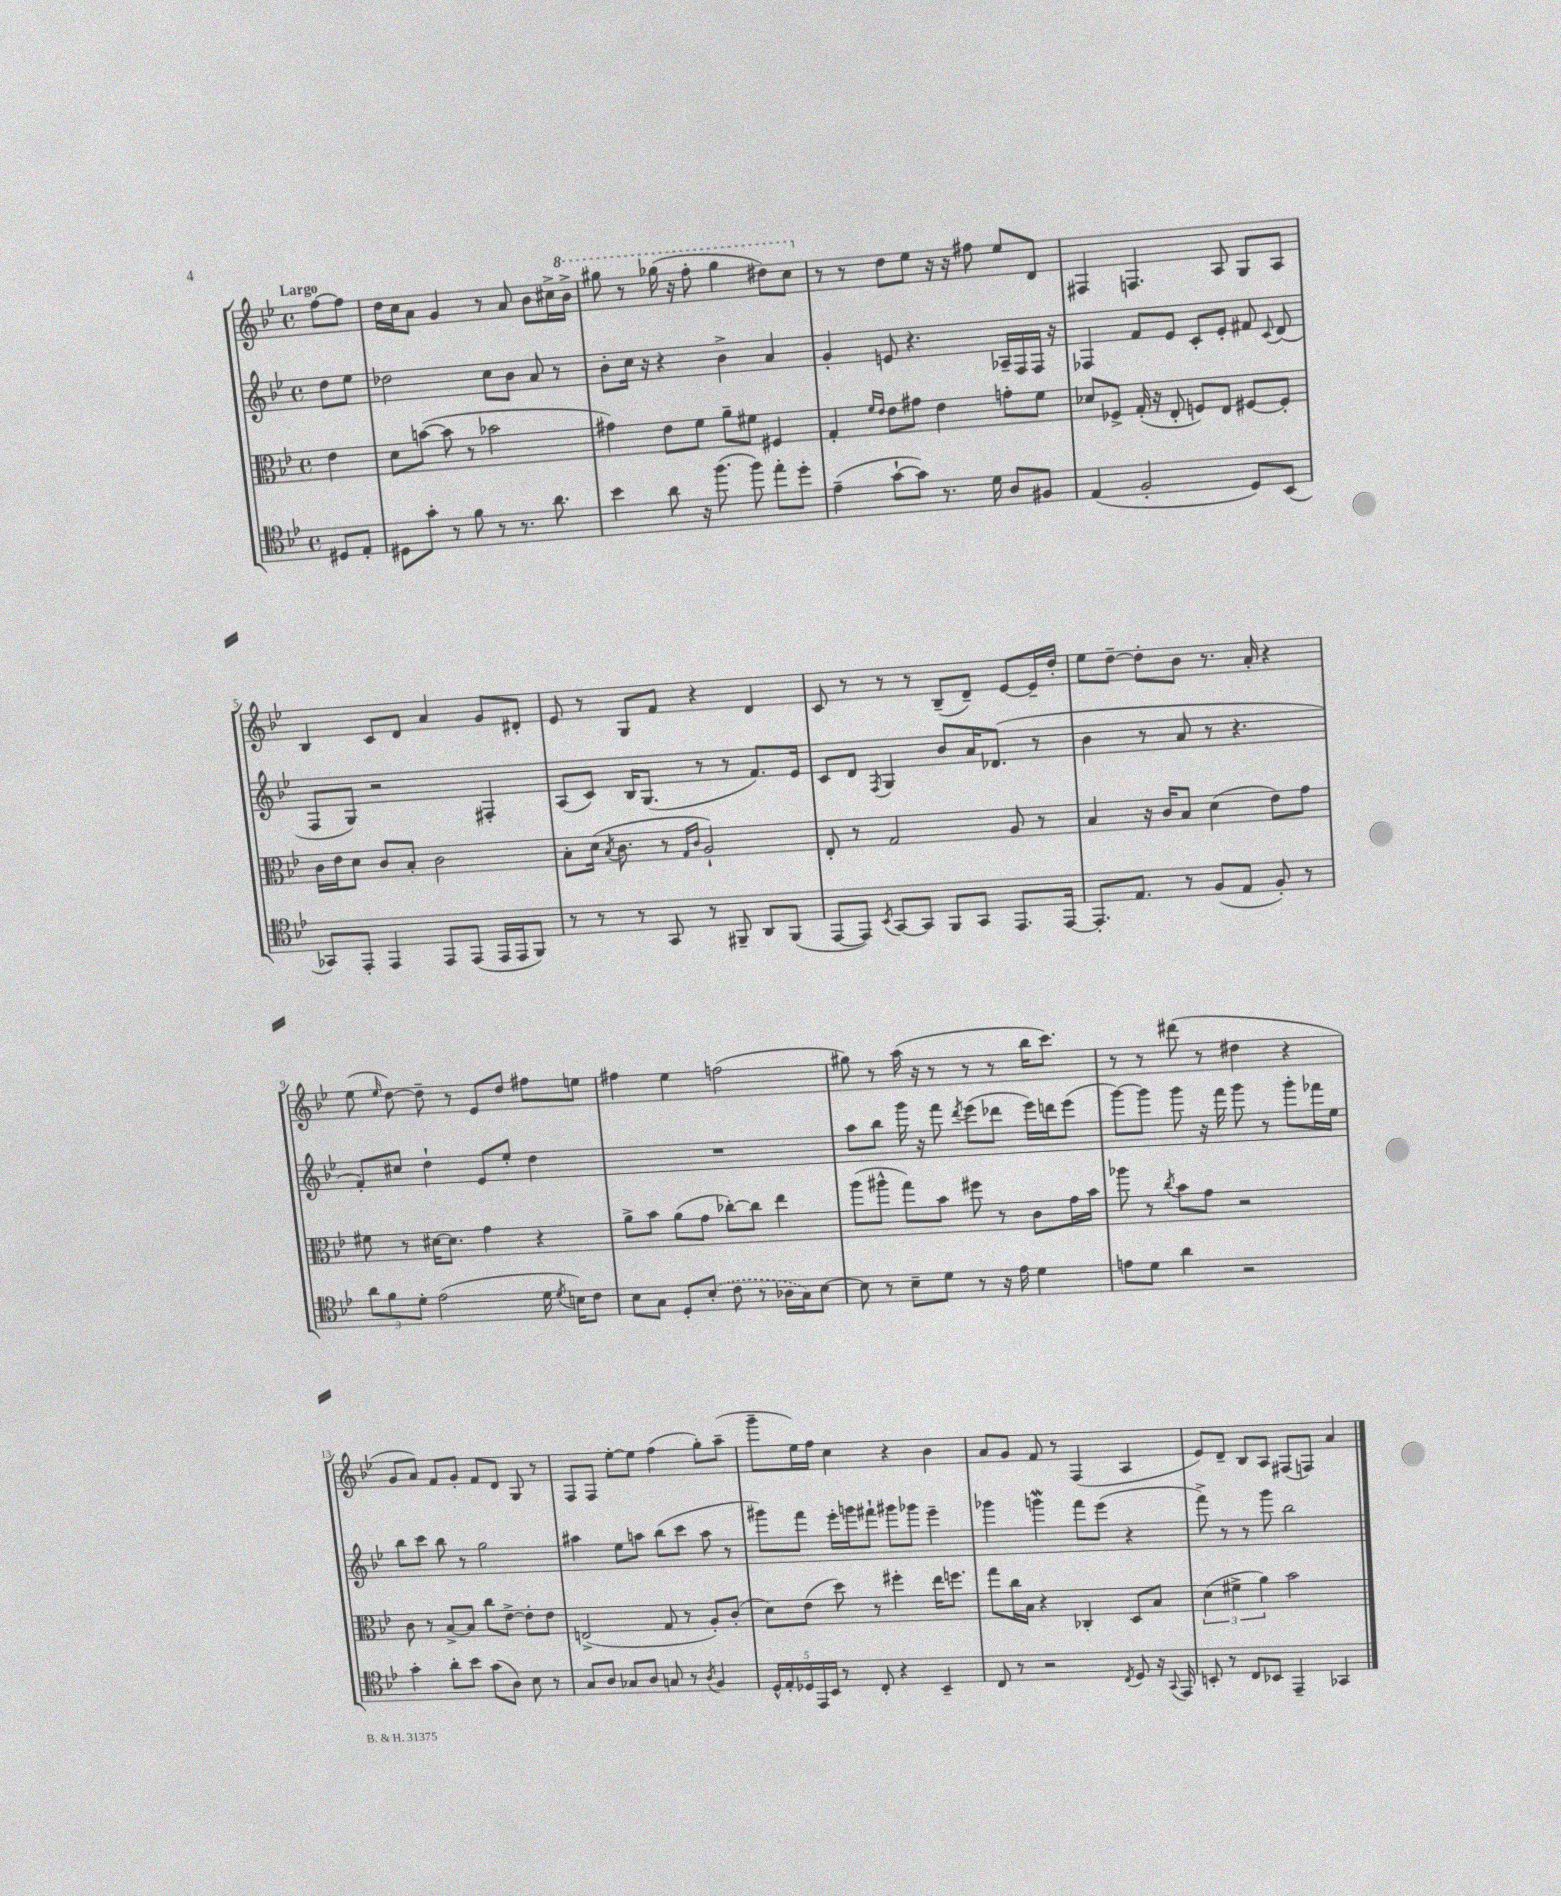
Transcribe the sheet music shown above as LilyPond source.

<<
\new StaffGroup <<
\new Staff = "s0" {
    \clef treble \key bes \major \defaultTimeSignature \time 4/4 \partial 4 \tempo "Largo"
    \autoBeamOff f''8[~ f''8] |
    d''16[ c''16 a'8] g'4 r8 a'8 bes'8[ cis''16-> \ottava #1 bes''16]-> |
    gis'''8 r8 ges'''16( r16 f'''8-. ges'''4 dis'''8[) c'''8] \ottava #0 |
    r8 r8 d''8[ ees''8] r16 r16 fis''8 ees''8[ d'8] |
    fis4 f4. a8 g8[ a8] |
    bes4 c'8[ d'8] a'4 g'8[ dis'8]-. |
    ees'8 r8 g8[ f'8] r4 d'4 |
    c'8 r8 r8 r8 bes8[--( d'8]--) ees'8[~ ees'16-- d''16]-. |
    ees''8[ d''8]~-- d''8[-. bes'8] r8. a'16-. r4 |
    ees''8( \grace { ees''16 } d''8~) d''8-- r8 ees'8[ d''8] fis''8[ e''8] |
    fis''4 ees''4 f''2( |
    gis''8) r8 a''16( r16 r8 r8 r8 bes''16[ c'''8.]) |
    r8 r8 dis'''8( r8 dis''4 r4 |
    g'8[ a'8]) f'8[ g'8]-. f'8[ d'8] g8 r8 |
    f8[ f8] ees''8[~-. ees''8] f''4( g''8[-.) a''8]--( |
    g'''8[-- ees''16) f''16] c''4 r4 bes'4 |
    a'8[ g'8] f'8 r8 f4( a4 |
    ees'8[) d'8]-- bes8[ a8] fis8[( f8]) a'4 \bar "|." |
}
\new Staff = "s1" {
    \clef treble \key bes \major \defaultTimeSignature \time 4/4 \partial 4
    \autoBeamOff d''8[ ees''8] |
    des''2 c''8[ bes'8] a'8 r8 |
    bes'8[-. c''16] r16 r4 bes'4-> a'4 |
    g'4-. e'8 r4. aes16[-- f16 f16] r16 |
    fes4 f'8[ ees'8] c'8[-. ees'8]-. fis'8 \appoggiatura { c'8 } d'8( |
    f8[ g8]) r2 fis4-. |
    a8[( c'8]) bes16[ g8.]( r8 r8 f'8.[) ees'16] |
    c'8[ d'8] \acciaccatura { f8 } g4 bes'8[ a'16 des'8.]( r8 |
    bes'4 r8 a'8 r8 r4. |
    f'8[-.) cis''8] d''4-! ees'8[ ees''8]-. d''4 |
    R1 |
    a''8[ bes''8] g'''16 r16 f'''8 \acciaccatura { d'''8 } ees'''8[( des'''8] ees'''16[) d'''16 ees'''8]( |
    g'''8[~) g'''8] g'''8 r16 f'''16 g'''8 r8 g'''8[-. fes'''16 ees''16] |
    bes''8[ c'''8] bes''8 r8 g''2 |
    ais''4 ees''8[ a''8] bes''8[( c'''8] a''8 r8 |
    gis'''8[) f'''8] ees'''16[-. g'''16 fis'''8]-! gis'''8[ ges'''8] ees'''4-- |
    ges'''4 g'''4\mordent f'''8[ ees'''8]( r4 |
    f'''8->) r8 r8 g'''8 bes''2 \bar "|." |
}
\new Staff = "s2" {
    \clef alto \key bes \major \defaultTimeSignature \time 4/4 \partial 4
    \autoBeamOff ees'4 |
    d'8[ b'8]~( b'8 r8 bes'2 |
    gis'4) ees'8[ f'8] a'8[-- fis'8] fis4 |
    g4-. \grace { f'16[ ees'16] } ees'8[ gis'8] ees'4 g'8[-. f'8] |
    des'8[ fes8]-> g16-.( r16 ees8-. f8[) ees8] fis8[~ fis8]-. |
    c'16[ ees'16 d'8] c'8[ bes8]-. c'2 |
    bes8[-. d'16]( \acciaccatura { bes8 } c'8. r8 \grace { g16[ c'16] } a2-!) |
    ees8-. r8 g2 a8 r8 |
    bes4 r16 c'16[ bes8] d'4( ees'8[) g'8] |
    fis'8 r8 dis'16[~ dis'8.] g'4 r4 |
    a'8[-> bes'8] a'8[( g'8] ces''8[~-.) ces''8] ees''4 |
    a''8[( ais''8]-^ g''8[) bes'8] fis''8 r8 c'8[ g'16 bes'16] |
    aes''8 r8 \acciaccatura { c''8 } bes'8[ g'8] r2 |
    c'8 r8 bes8[~-> bes8] c''8[ ees'8]~-> ees'8[-. ees'8] |
    e2->( g8 r8 a8[-.) c'8]-.( |
    d'8[) ees'8]( d''8) r8 fis''4-. ees''16[ f''8.] |
    g''8[ c''16 bes16] r4 ces4-. d8[ bes8] |
    \tuplet 3/2 { d'4( fis'4-> a'4) } bes'2 \bar "|." |
}
\new Staff = "s3" {
    \clef tenor \key bes \major \defaultTimeSignature \time 4/4 \partial 4
    \autoBeamOff dis8[ ees8]-. |
    dis8[ g'8]-. r8 f'8 r8 r8. a'8. |
    bes'4 a'8 r16 f''8.( f''8) ees''8[-. d''8]-. |
    ees'4--( g'8[~-! g'8]) r8. d'16 a8[ fis8] |
    ees4( f2-. d8[) bes,8]( |
    ges,8[) ees,8]-. ees,4 ees,8[ ees,8]( ees,16[ ees,16 f,8]) |
    r8 r8 r8 g,8 r8 fis,8-- a,8[ fis,8]( |
    ees,8[~ ees,8]) \acciaccatura { bes,8 } g,8[~ g,8] f,8[ g,8] ees,8.[ ees,16]~ |
    ees,8.[-. ees8.] r8 f8[( ees8] f8-.) r8 |
    \tuplet 3/2 { a'8[ f'8 d'8]-. } ees'2( d'16 \acciaccatura { d'8 } b16[) c'8] |
    bes8[ g8] d8[-. \once \slurDashed bes8]-.( c'8 r8 aes16[ g16) bes8]~ |
    bes8 r8 bes8[-- d'8] r8 r16 ees'16 d'4 |
    e'8[ d'8] a'4 r2 |
    g'4-. a'8[-. bes'8] g'8[( a8]) bes8 r8 |
    g8[ a8] ges8[ a8] g8 r8 \acciaccatura { a8 } f4 |
    \tuplet 5/4 { d16[-^ ees16-. des16 ees,16 bes,16] } r8 c8-. r4 bes,4-- |
    c8 r8 r2 \acciaccatura { c8 } d8 r16 \appoggiatura { g,8 } ees,16 |
    b,8-. r8 c8[ bes,8] ees,4-- ges,4 \bar "|." |
}
>>
>>
